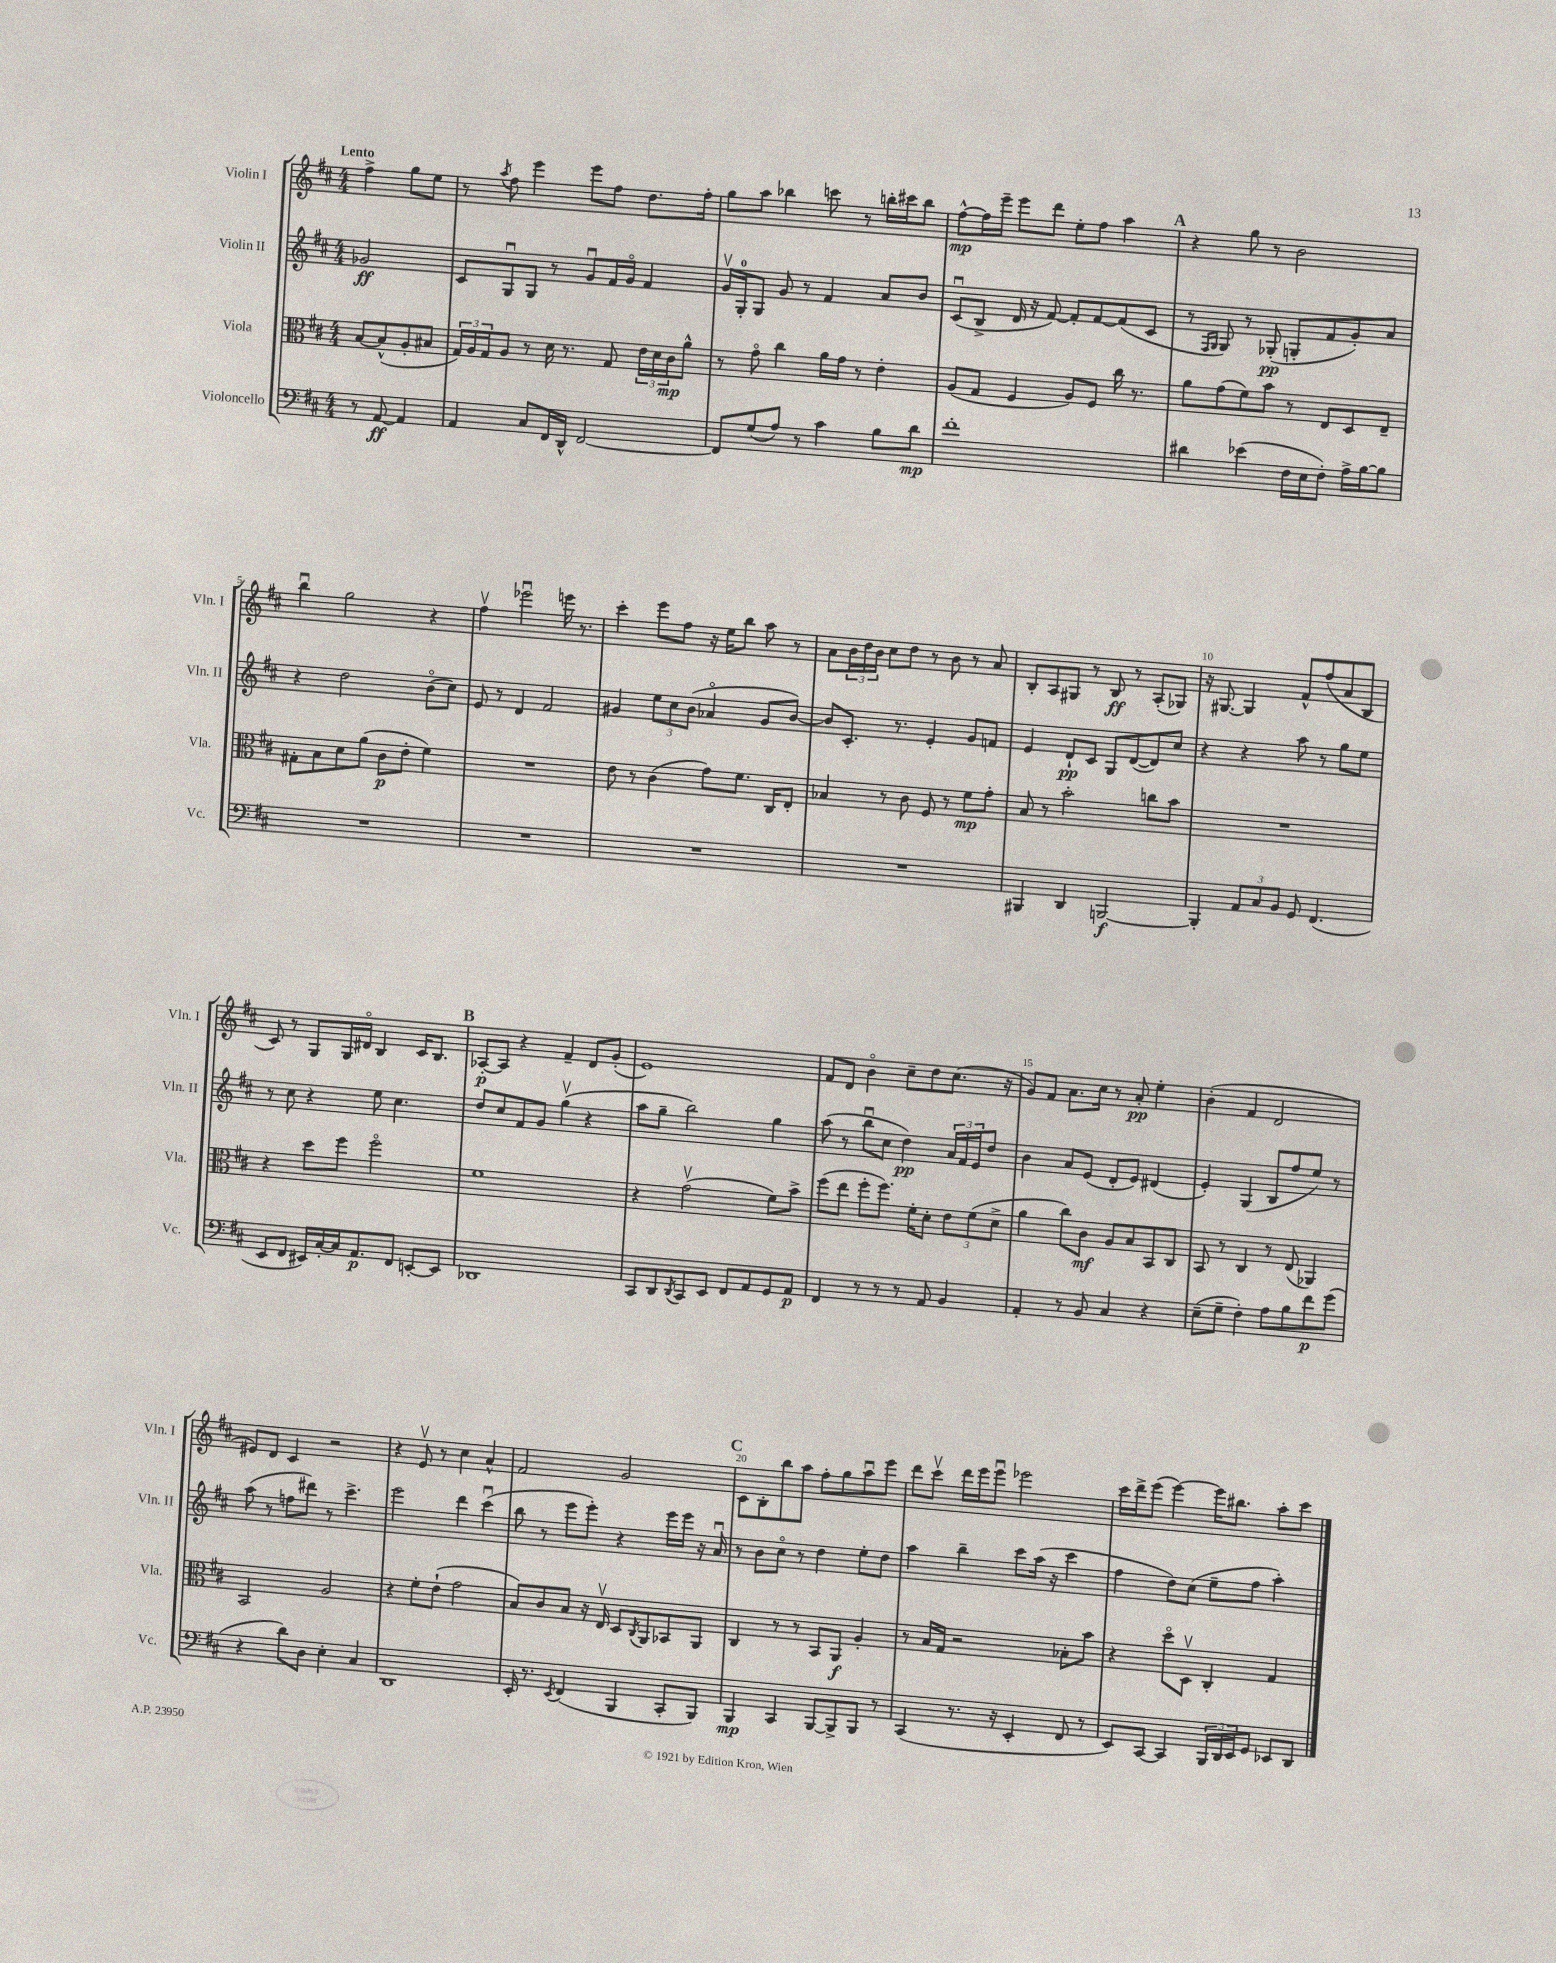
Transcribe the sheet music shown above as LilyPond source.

<<
\new StaffGroup <<
\new Staff = "s0" \with { instrumentName = "Violin I" shortInstrumentName = "Vln. I" } {
    \clef treble \key d \major \numericTimeSignature \time 4/4 \partial 2 \tempo "Lento"
    fis''4-> g''8 e''8 |
    r8 \acciaccatura { a''8 } fis''8 e'''4 e'''8 fis''8 d''8. fis''16-. |
    g''8 a''8 bes''4 c'''8 r8 b''16-. cis'''16 b''8 |
    fis''8~-^\mp fis''16 e'''16-- e'''8 d'''8 e''8-. fis''8 a''4 |
    \mark \markup { \bold "A" } r4 g''8 r8 b'2 |
    b''4\downbow g''2 r4 |
    fis''4\upbow ees'''2\downbow e'''16 r8. |
    cis'''4-. e'''8 fis''8 r16 e''16 b''8 a''8 r8 |
    a'8 \tuplet 3/2 { b'16 d''16 b'16 } cis''8 d''8 r8 b'8 r8 a'8 |
    b8-. a8 gis8 r8 b8\ff r8 a8-.( ges8) |
    r16 gis8.~ gis4 fis'8-^ fis''8( a'8 b8 |
    cis'8) r8 g8 g16 dis'16\flageolet b4 cis'16 b8. |
    \mark \markup { \bold "B" } aes8~-.\p aes8 r4 fis'4-- d'8 g'8-.( |
    e'1) |
    fis'8 d'8 b'4\flageolet cis''8-- d''8 cis''8.( r16 |
    g'8) fis'8 a'8. cis''16 r8 a'8-.\pp e''4-. |
    b'4-.( fis'4 d'2 |
    eis'8) d'8 cis'4 r2 |
    r4 e'8\upbow r8 cis''4 a'4-^ |
    fis'2 g'2 |
    \mark \markup { \bold "C" } cis'8 b8-. b''8 a''8 fis''8-. g''8 a''8\downbow e'''8 |
    d'''8 cis'''8\upbow d'''16 e'''16 e'''8\downbow ees'''2 |
    cis'''16 d'''16-> e'''8( e'''4~) e'''16 bis''8. a''8-. cis'''8 \bar "|." |
}
\new Staff = "s1" \with { instrumentName = "Violin II" shortInstrumentName = "Vln. II" } {
    \clef treble \key d \major \numericTimeSignature \time 4/4 \partial 2
    ges'2\ff |
    cis'8 g8\downbow g8 r8 g'8\downbow fis'16 g'16\flageolet fis'4 |
    g'16\upbow g16-0-. g8 g'8 r8 fis'4 a'8 b'8 |
    cis'8\downbow( b8-> d'16 r16 fis'8~) fis'8-. fis'8~ fis'8( cis'8 |
    \mark \markup { \bold "A" } r8 \grace { fis16 g16 } g8) r8 ges8-.\pp( g8-. fis'8 g'8-.) a'8 |
    r4 d''2 b'8\flageolet( cis''8) |
    e'8 r8 d'4 fis'2 |
    gis'4 \tuplet 3/2 { e''8 cis''8 b'8( } aes'4\flageolet gis'8 b'8~) |
    b'8 cis'8.-. r8. e'4-. g'8 f'8 |
    e'4 d'8-!\pp cis'8 g8 d'8~( d'8) cis''8 |
    r4 r4 a''8 r8 g''8 e''8 |
    r8 cis''8 r4 e''8 cis''4. |
    \mark \markup { \bold "B" } d''8 cis''8 fis'8 g'8 g''4\upbow( r4 |
    a''8 g''8-- b''2) g''4 |
    a''8( r8 b''8\downbow cis''8 d''4\pp) \tuplet 3/2 { a'16 fis'16 e'16 } d''8 |
    b'4 a'8 e'8( d'8-. e'8) dis'4( |
    e'4-.) g4( b8 fis''8 e''8) r8 |
    a''8( r8 f''8 dis'''8) r8 cis'''4.-> |
    e'''2 d'''4 cis'''4\downbow( |
    b''8 r8 e'''8 e'''8-.) r4 e'''16 e'''16 r16 a'16\downbow |
    \mark \markup { \bold "C" } r8 b'8 cis''8\flageolet r8 d''4 e''8-. d''8 |
    a''4 b''4-- cis'''8 a''16( r16 cis'''4 |
    fis''4 d''8) cis''8( e''8-- fis''8 a''4-.) \bar "|." |
}
\new Staff = "s2" \with { instrumentName = "Viola" shortInstrumentName = "Vla." } {
    \clef alto \key d \major \numericTimeSignature \time 4/4 \partial 2
    b8~ b8-^( a8-. bis8 |
    \tuplet 3/2 { g16) a16 g16 } a8 r8 d'16 r8. g8 \tuplet 3/2 { e'16 d'16 cis'16\mp } a'8-^ |
    r8 g'8\flageolet cis''4 a'16 g'16 r8 e'4-. |
    a8( g8 fis4 a8) fis8 cis''16 r8. |
    \mark \markup { \bold "A" } a'8 g'8( fis'8) b'8 r8 e8 d8 e8-- |
    gis8-. b8 d'8 a'8( cis'8\p e'8-. fis'4) |
    R1 |
    e'8 r8 cis'4( g'8) fis'8. cis16 e8-. |
    bes4 r8 cis'8 fis8 r8 fis'8\mp g'8-. |
    b8 r8 b'2-. c''8 b'8 |
    R1 |
    r4 d''8 fis''8 fis''2\flageolet |
    \mark \markup { \bold "B" } fis'1 |
    r4 g'2\upbow( fis'8) b'8-> |
    fis''8( e''8 fis''8-. fis''8.) fis'16-. d'8-. \tuplet 3/2 { e'8 fis'8( d'8-> } |
    a'4 cis''8) cis'8\mf a8 b8 b,8 cis8 |
    b,8 r8 cis4 r8 e8( aes,4) |
    b,2 a2 |
    r4 fis'8-. e'8-!( g'2 |
    b8) cis'8 b8 r16 e16\upbow d8 \acciaccatura { cis8 } a,8 bes,8 a,8 |
    \mark \markup { \bold "C" } cis4 r8 r8 b,8 a,8\f a4-. |
    r8 b16 g16 r2 bes8-. b'8 |
    r4 d''8\flageolet d8\upbow cis4-. g4 \bar "|." |
}
\new Staff = "s3" \with { instrumentName = "Violoncello" shortInstrumentName = "Vc." } {
    \clef bass \key d \major \numericTimeSignature \time 4/4 \partial 2
    r8 a,8~\ff a,4 |
    a,4 cis8 fis,16 d,16-^ fis,2~ |
    fis,8 g8( a8) r8 cis'4 b8 d'8\mp |
    fis'1-. |
    \mark \markup { \bold "A" } dis'4 ees'4( fis16 e16 fis8-.) a16-> b16~ b8 |
    R1 |
    R1 |
    R1 |
    R1 |
    bis,,4 d,4 b,,2~\f |
    b,,4-. \tuplet 3/2 { a,8 cis8 b,8 } g,8 fis,4.( |
    e,8 fis,8 eis,16) cis16~-. cis16 a,8.\p fis,8 e,8~-. e,8 |
    \mark \markup { \bold "B" } des,1 |
    cis,8 d,8 \acciaccatura { d,8 } cis,8 e,8 fis,8 a,8 g,8 a,8\p |
    fis,4 r8 r8 r8 a,8 b,4 |
    a,4-. r8 b,8 cis4 r4 |
    e8--( g8-- fis4-.) a8 b8 fis'8\p g'8( |
    r4 d'8) d8 e4-. cis4 |
    d,1 |
    e,16-. r8. \acciaccatura { e,8 } fis,4( b,,4 cis,8-. b,,8) |
    \mark \markup { \bold "C" } b,,4\mp cis,4 b,,8~ b,,8-> b,,8 r8 |
    cis,4( r8. r16 e,4-. fis,8 r8 |
    e,8) cis,8~ cis,4 \tuplet 3/2 { b,,16 d,16 e,16 } g,8 ees,8 d,8 \bar "|." |
}
>>
>>
\layout { \context { \Score \override BarNumber.break-visibility = ##(#f #t #t) barNumberVisibility = #(every-nth-bar-number-visible 5) } }
